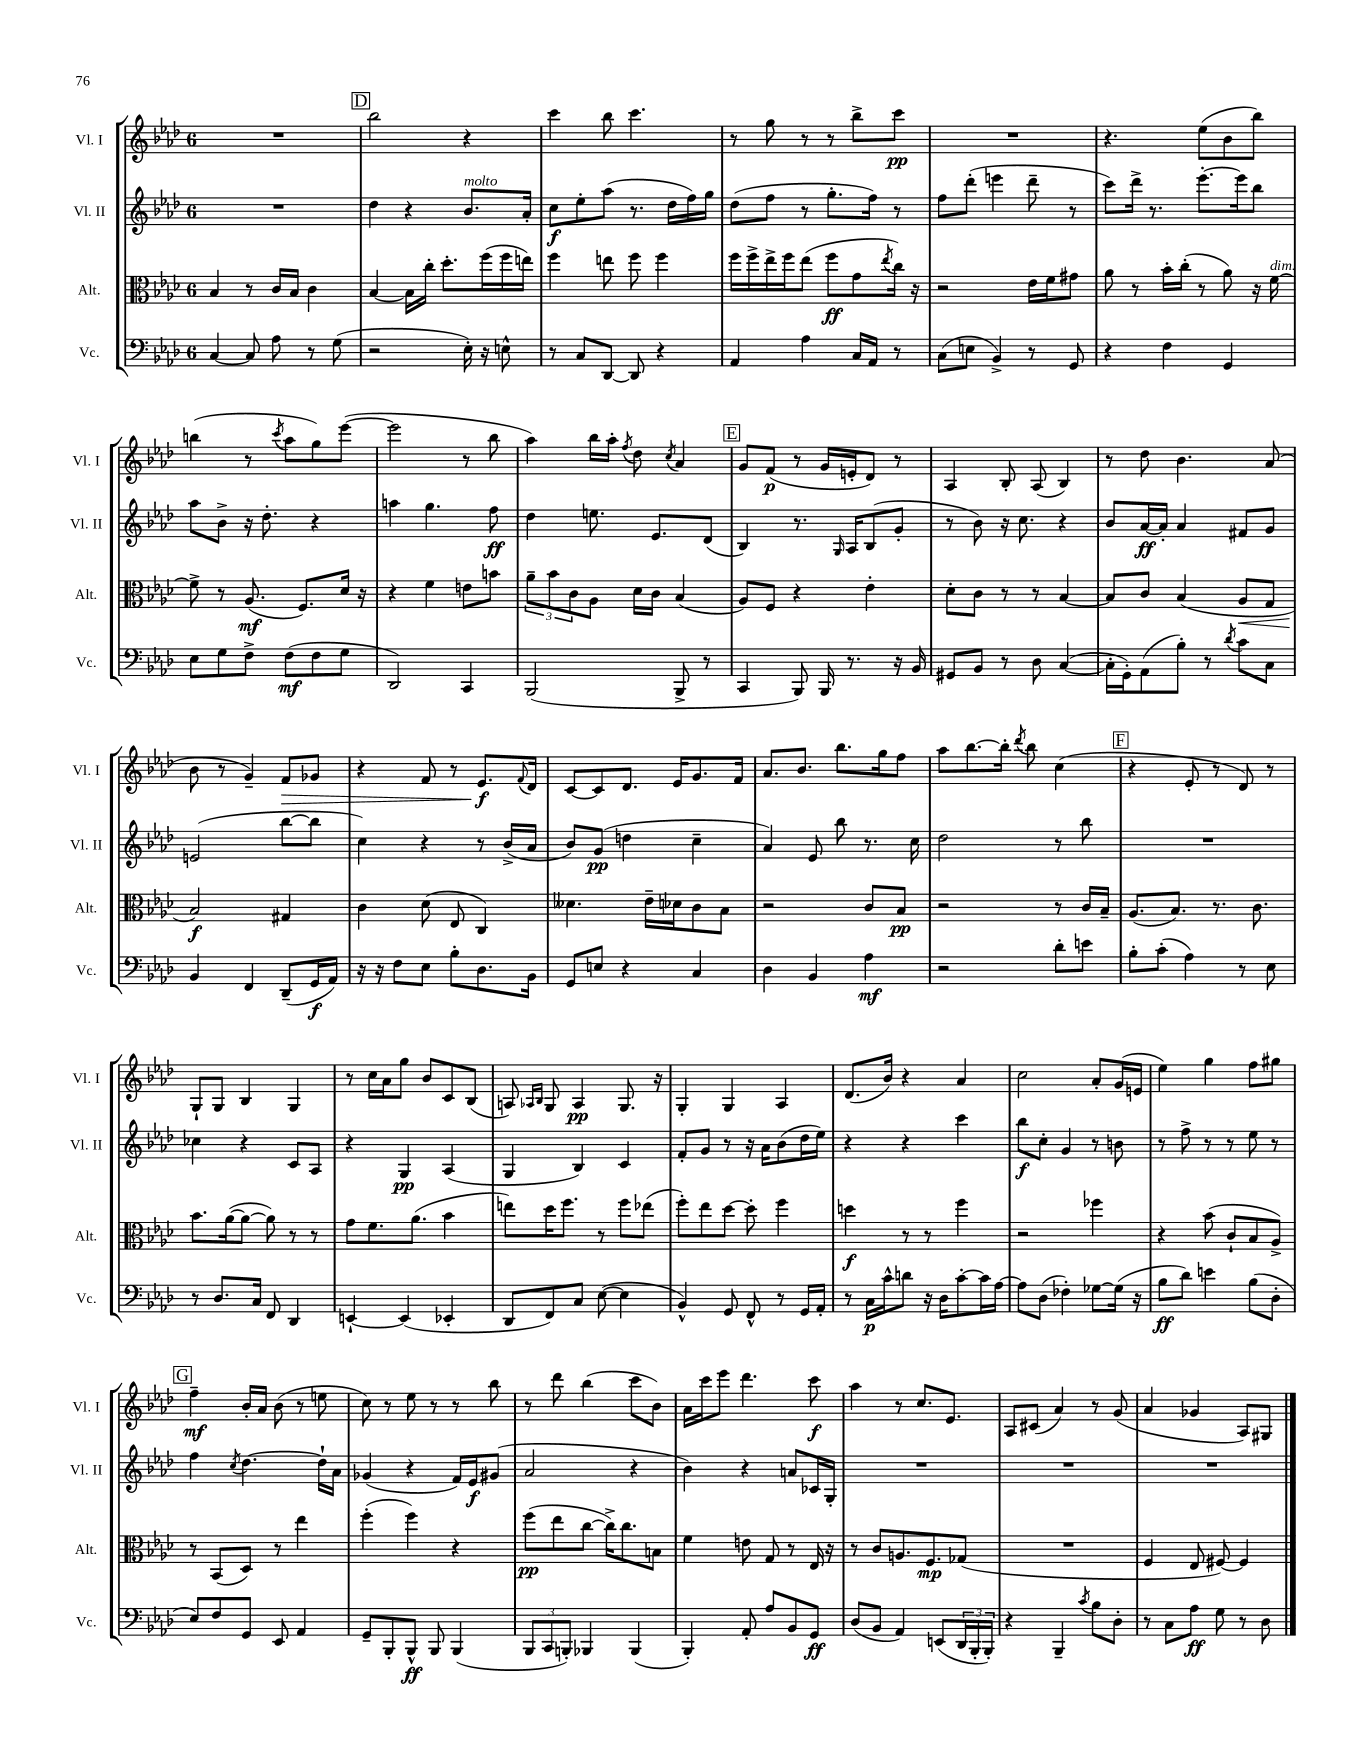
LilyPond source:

<<
\new StaffGroup <<
\new Staff = "s0" \with { instrumentName = "Vl. I" shortInstrumentName = "Vl. I" } {
    \clef treble \key aes \major \once \override Staff.TimeSignature.style = #'single-digit \time 6/8
    R2. |
    \mark \markup { \box "D" } bes''2 r4 |
    c'''4 bes''8 c'''4. |
    r8 g''8 r8 r8 bes''8-> c'''8\pp |
    R2. |
    r4. ees''8( bes'8 bes''8) |
    b''4( r8 \acciaccatura { c'''8 } aes''8 g''8) ees'''8~( |
    ees'''2 r8 bes''8 |
    aes''4) bes''16 aes''16-. \acciaccatura { f''8 } des''8 \acciaccatura { c''8 } aes'4 |
    \mark \markup { \box "E" } g'8 f'8\p( r8 g'16 e'16-. des'8) r8 |
    aes4 bes8-. aes8( bes4) |
    r8 des''8 bes'4. aes'8( |
    bes'8 r8 g'4--) f'8\> ges'8 |
    r4 f'8 r8 ees'8.\f\! \appoggiatura { f'8 } des'16 |
    c'8~ c'8 des'8. ees'16 g'8. f'16 |
    aes'8. bes'8. bes''8. g''16 f''8 |
    aes''8 bes''8.~ bes''16-. \acciaccatura { des'''8 } bes''8 c''4( |
    \mark \markup { \box "F" } r4 ees'8-. r8 des'8) r8 |
    g8-! g8 bes4 g4 |
    r8 c''16 aes'16 g''8 bes'8 c'8 bes8( |
    a8) \grace { aes16 bes16 } g8 aes4\pp g8. r16 |
    g4-. g4 aes4 |
    des'8.( bes'16) r4 aes'4 |
    c''2 aes'8-. g'16( e'16 |
    ees''4) g''4 f''8 gis''8 |
    \mark \markup { \box "G" } f''4--\mf bes'16-. aes'16 bes'8( r8 e''8 |
    c''8) r8 ees''8 r8 r8 bes''8 |
    r8 des'''8 bes''4( c'''8 bes'8) |
    aes'16 c'''16 ees'''8 des'''4. c'''8\f |
    aes''4 r8 c''8. ees'8. |
    aes8 cis'8( aes'4) r8 g'8( |
    aes'4 ges'4 aes8) gis8 \bar "|." |
}
\new Staff = "s1" \with { instrumentName = "Vl. II" shortInstrumentName = "Vl. II" } {
    \clef treble \key aes \major \once \override Staff.TimeSignature.style = #'single-digit \time 6/8
    R2. |
    \mark \markup { \box "D" } des''4 r4 bes'8.^\markup { \italic "molto" } aes'16-. |
    c''8\f ees''8-. aes''8( r8. des''16 f''16) g''16 |
    des''8( f''8 r8 g''8.-. f''16) r8 |
    f''8 des'''8-.( e'''4 des'''8-- r8 |
    c'''8) des'''16-> r8. ees'''8.~-. ees'''16 bes''8 |
    aes''8 bes'8-> r16 des''8.-. r4 |
    a''4 g''4. f''8\ff |
    des''4 e''8. ees'8. des'8( |
    \mark \markup { \box "E" } bes4) r8. \grace { g16 } aes16 bes8( g'8-. |
    r8 bes'8) r16 c''8. r4 |
    bes'8 aes'16~\ff aes'16-. aes'4 fis'8 g'8 |
    e'2( bes''8~ bes''8 |
    c''4) r4 r8 bes'16->( aes'16 |
    bes'8) g'8\pp( d''4 c''4-- |
    aes'4) ees'8 bes''8 r8. c''16 |
    des''2 r8 bes''8 |
    \mark \markup { \box "F" } R2. |
    ces''4 r4 c'8 aes8 |
    r4 g4\pp aes4( |
    g4 bes4) c'4 |
    f'8-. g'8 r8 r16 aes'16 bes'8( des''16 ees''16) |
    r4 r4 c'''4 |
    bes''8\f c''8-. g'4 r8 b'8 |
    r8 f''8-> r8 r8 ees''8 r8 |
    \mark \markup { \box "G" } f''4 \acciaccatura { c''8 } des''4.~ des''16-! aes'16 |
    ges'4( r4 f'16) ees'16\f gis'8( |
    aes'2 r4 |
    bes'4) r4 a'8 ces'16 g16-. |
    R2. |
    R2. |
    R2. \bar "|." |
}
\new Staff = "s2" \with { instrumentName = "Alt." shortInstrumentName = "Alt." } {
    \clef alto \key aes \major \once \override Staff.TimeSignature.style = #'single-digit \time 6/8
    bes4 r8 c'16 bes16 c'4 |
    \mark \markup { \box "D" } bes4~ bes16 c''16-. des''8.-. f''16( f''16 e''16) |
    f''4 e''8 f''8 f''4 |
    f''16 f''16-> ees''16-> f''16 ees''8( f''8\ff g'8 \acciaccatura { ees''8 } c''16) r16 |
    r2 ees'16 f'16 gis'8 |
    aes'8 r8 bes'16-. c''16-.( r8 aes'8) r16 f'16~^\markup { \italic "dim." } |
    f'8-> r8 aes8.\mf( f8.) des'16 r16 |
    r4 f'4 e'8 b'8 |
    \tuplet 3/2 { aes'8-- bes'8 c'8 } aes8 des'16 c'16 bes4( |
    \mark \markup { \box "E" } aes8) f8 r4 ees'4-. |
    des'8-. c'8 r8 r8 bes4~ |
    bes8 c'8 bes4( aes8\< g8 |
    bes2\f\!) gis4 |
    c'4 des'8( ees8 c4) |
    deses'4. ees'16-- des'16 c'8 bes8 |
    r2 c'8 bes8\pp |
    r2 r8 c'16 bes16-- |
    \mark \markup { \box "F" } aes8.( bes8.) r8. c'8. |
    bes'8. aes'16~( aes'8~ aes'8) r8 r8 |
    g'8 f'8. aes'8.( bes'4 |
    e''8) des''16 f''8. r8 f''8 ees''8( |
    f''8-.) ees''8 des''8~ des''8-. f''4 |
    d''4\f r8 r8 f''4 |
    r2 fes''4 |
    r4 bes'8( c'8-! bes8 aes8->) |
    \mark \markup { \box "G" } r8 bes,8( des8) r8 ees''4 |
    f''4-.( f''4) r4 |
    f''8\pp( ees''8 c''8~ c''16->) c''8. b8 |
    f'4 e'8 g8 r8 ees16 r16 |
    r8 c'8 a8. f8.\mp ges8( |
    R2. |
    f4 ees8 fis8~) fis4 \bar "|." |
}
\new Staff = "s3" \with { instrumentName = "Vc." shortInstrumentName = "Vc." } {
    \clef bass \key aes \major \once \override Staff.TimeSignature.style = #'single-digit \time 6/8
    c4~ c8 aes8 r8 g8( |
    \mark \markup { \box "D" } r2 ees16-.) r16 e8-^ |
    r8 c8 des,8~ des,8 r4 |
    aes,4 aes4 c16 aes,16 r8 |
    c8( e8 bes,4->) r8 g,8 |
    r4 f4 g,4 |
    ees8 g8 f8-> f8\mf( f8 g8 |
    des,2) c,4 |
    bes,,2( bes,,8-> r8 |
    \mark \markup { \box "E" } c,4 bes,,8) bes,,16 r8. r16 bes,16 |
    gis,8 bes,8 r8 des8 c4~( |
    c16-. g,16-.) aes,8( bes8-.) r8 \acciaccatura { des'8 } c'8 c8 |
    bes,4 f,4 des,8--( g,16\f aes,16) |
    r16 r16 f8 ees8 bes8-. des8. bes,16 |
    g,8 e8 r4 c4 |
    des4 bes,4 aes4\mf |
    r2 des'8-. e'8 |
    \mark \markup { \box "F" } bes8-. c'8-.( aes4) r8 ees8 |
    r8 des8. c16 f,8 des,4 |
    e,4~-! e,4( ees,4-. |
    des,8 f,8) c8 ees8~( ees4 |
    bes,4-^) g,8 f,8-^ r8 g,16 aes,16-. |
    r8 c16\p c'16-^ d'8 r16 des16 c'8~-. c'16 aes16~ |
    aes8 des8( fes4-.) ges8~ ges16( r16 |
    bes8\ff des'8) e'4 bes8( des8-. |
    \mark \markup { \box "G" } ees8) f8 g,8 ees,8 aes,4 |
    g,8-- bes,,8-. bes,,8-^\ff bes,,8 bes,,4( |
    \tuplet 3/2 { bes,,8 c,8 b,,8-.) } bes,,4 bes,,4( |
    bes,,4-.) aes,8-. aes8 bes,8 g,8\ff |
    des8( bes,8 aes,4) e,8( \tuplet 3/2 { des,16 bes,,16-. bes,,16-.) } |
    r4 bes,,4-- \acciaccatura { c'8 } bes8 des8-. |
    r8 c8 aes8\ff g8 r8 des8 \bar "|." |
}
>>
>>
\layout { \context { \Score \remove "Bar_number_engraver" } }
